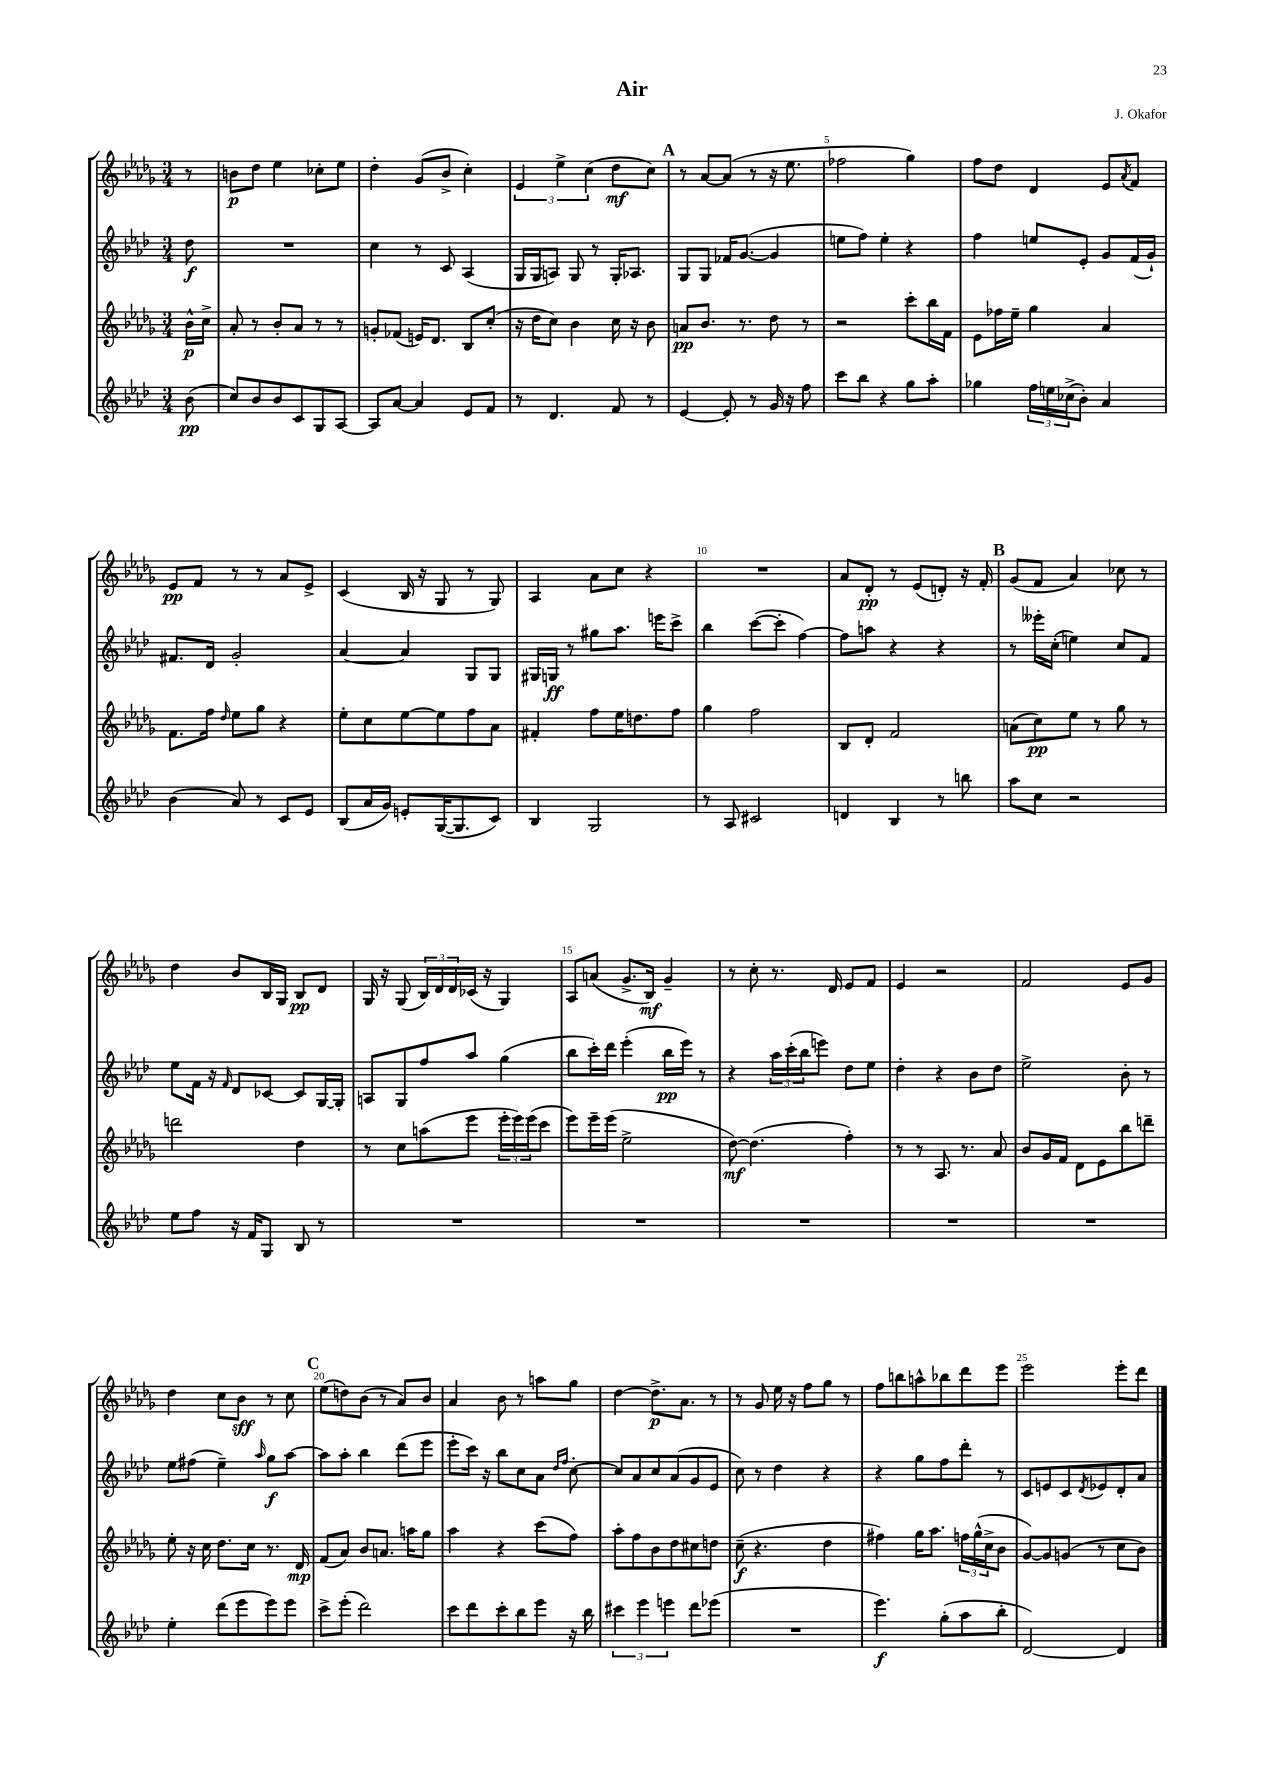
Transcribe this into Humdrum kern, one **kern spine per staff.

**kern	**kern	**kern	**kern
*staff4	*staff3	*staff2	*staff1
*clefG2	*clefG2	*clefG2	*clefG2
*k[b-e-a-d-]	*k[b-e-a-d-g-]	*k[b-e-a-d-]	*k[b-e-a-d-g-]
*M3/4	*M3/4	*M3/4	*M3/4
(8b-	16b-^^	8dd-	8r
.	16cc^	.	.
=	=	=	=
8cc)	8a-'	2.r	8b
8b-	8r	.	8dd-
8b-	8b-'	.	4ee-
8c	8a-	.	.
8G	8r	.	8cc-'
[8A-	8r	.	8ee-
=	=	=	=
8A-]	8g'	4cc	4dd-'
[8a-	(8f-	.	.
4a-]	16e)	8r	(8g-
.	8.d-	.	.
.	.	8c	8b-^
8e-	8B-	(4A-	4cc')
8f	(8cc'	.	.
=	=	=	=
8r	16r	16G	6e-
.	16dd-	16G	.
4.d-	8cc)	8A)	.
.	.	.	6ee-^
.	4b-	8G	.
.	.	.	(6cc
.	.	8r	.
8f	16cc	16G'	8dd-
.	16r	8.A-	.
8r	8b-	.	8cc)
=	=	=	=
[4e-	8a	8G	8r
.	8.b-	8G	[8a-
8e-']	.	16f-	(8a-]
.	8.r	([8.g	.
8r	.	.	8r
16g	8dd-	4g]	16r
16r	.	.	8.ee-
8ff	8r	.	.
=	=	=	=
8ccc	2r	8ee	2ff-
8bb-	.	8ff)	.
4r	.	4ee'	.
8gg	8ccc'	4r	4gg-)
8aa-'	16bb-	.	.
.	16f	.	.
=	=	=	=
4gg-	8e-	4ff	8ff
.	16ff-	.	8dd-
.	16ee-~	.	.
24ff	4gg-	8ee	4d-
24ee	.	.	.
(24cc-^	.	.	.
8b-')	.	8e-'	.
4a-	4a-	8g	8e-
.	.	.	8qa-
.	.	(16f	8f
.	.	16g`)	.
=	=	=	=
(4b-	8.f	8.f#	8e-
.	.	.	8f
.	16ff	16d-	.
.	16qqdd-	.	.
8a-)	8ee-	2g'	8r
8r	8gg-	.	8r
8c	4r	.	8a-
8e-	.	.	8e-^
=	=	=	=
(8B-	8ee-'	[4a-	(4c
16a-	8cc	.	.
16g)	.	.	.
8e'	[8ee-	4a-]	16B-
.	.	.	16r
([16G	8ee-]	.	8G-
8.G]	.	.	.
.	8ff	8G	8r
8c)	8a-	8G	8G-)
=	=	=	=
4B-	4f#'	16G#	4A-
.	.	16G	.
.	.	8r	.
2G	8ff	8gg#	8a-
.	16ee-	8.aa-	8cc
.	8.dd	.	.
.	.	.	4r
.	.	16eee	.
.	8ff	8ccc^	.
=	=	=	=
8r	4gg-	4bb-	2.r
8A-	.	.	.
2c#	2ff	([8ccc	.
.	.	8ccc']	.
.	.	[4ff)	.
=	=	=	=
4d	8B-	8ff]	8a-
.	8d-'	8aa	8d-'
4B-	2f	4r	8r
.	.	.	(8e-
8r	.	4r	8d')
8bb	.	.	16r
.	.	.	16f'
=	=	=	=
8aa-	(8a	8r	(8g-
8cc	8cc)	16eee--'	8f
.	.	(16cc'	.
2r	8ee-	4ee)	4a-)
.	8r	.	.
.	8gg-	8cc	8cc-
.	8r	8f	8r
=	=	=	=
8ee-	2ddd	8ee-	4dd-
8ff	.	16f	.
.	.	16r	.
.	.	16qqf	.
16r	.	8d-	8b-
16f	.	.	.
8G	.	[8c-	16B-
.	.	.	16G-
8B-	4dd-	8c-]	8B-
8r	.	[16G	8d-
.	.	16G']	.
=	=	=	=
2.r	8r	8A	16G-
.	.	.	16r
.	8cc	8G	(8G-
.	(8aa	8ff	24B-)
.	.	.	24d-
.	.	.	24d-
.	8eee-	8aa-	(16c-
.	.	.	16r
.	24eee-'	(4gg	4G-)
.	24eee-)	.	.
.	(24eee-	.	.
.	8ccc	.	.
=	=	=	=
2.r	8eee-)	8bb-	8A-
.	16eee-~	16ccc')	(8a
.	(16eee-	16ddd-	.
.	2ee-^	(4eee-'	8.g-^
.	.	.	16B-)
.	.	16bb-	4g-~
.	.	16eee-)	.
.	.	8r	.
=	=	=	=
2.r	[8dd-)	4r	8r
.	(4.dd-]	.	8cc'
.	.	24aa-	8.r
.	.	(24ccc'	.
.	.	24bb-	.
.	.	8eee)	.
.	.	.	16d-
.	4ff')	8dd-	8e-
.	.	8ee-	8f
=	=	=	=
2.r	8r	4dd-'	4e-
.	8r	.	.
.	8.A-	4r	2r
.	8.r	.	.
.	.	8b-	.
.	8a-	8dd-	.
=	=	=	=
2.r	8b-	2ee-^	2f
.	16g-	.	.
.	16f	.	.
.	8d-	.	.
.	8e-	.	.
.	8bb-	8b-'	8e-
.	8ddd~	8r	8g-
=	=	=	=
4ee-'	8ee-'	8ee-	4dd-
.	16r	(8ff#	.
.	16cc	.	.
(8ddd-	8.dd-	4ee-~)	8cc
8eee-	.	.	8b-
.	16cc	.	.
.	.	16qqaa-	.
8eee-)	8.r	8gg	8r
8eee-	.	[8aa-	8cc
.	16d-	.	.
=	=	=	=
8ccc^	(8f	8aa-]	(8ee-
(8eee-'	8a-)	8aa-'	8dd)
2ddd-)	8b-	4bb-	(8b-
.	8.a	.	8r
.	.	(8ddd-	8a-)
.	16aa	.	.
.	8gg-	8eee-	8b-
=	=	=	=
8ccc	4aa-	8eee-'	4a-
8ddd-	.	16ccc)	.
.	.	16r	.
8ccc'	4r	8bb-	8b-
8bb-	.	8cc	8r
8eee-	(8ccc	8a-	8aa
.	.	16qqdd-	.
.	.	16qqff	.
16r	8ff)	[8cc'	8gg-
16bb-	.	.	.
=	=	=	=
6ccc#	8aa-'	8cc]	[4dd-
.	8ff	8a-	.
6eee-	.	.	.
.	8b-	8cc	8.dd-^]
6eee	.	.	.
.	8dd-	(8a-	.
.	.	.	8.a-
8ddd-	8cc#	8g	.
(8eee-	8dd	8e-	8r
=	=	=	=
2.r	(8cc~	8cc)	8r
.	4.r	8r	8g-
.	.	4dd-	16ee-
.	.	.	16r
.	.	.	8ff
.	4dd-	4r	8gg-
.	.	.	8r
=	=	=	=
4.eee-)	4ff#)	4r	8ff
.	.	.	8bb
.	16gg-	8gg	8aa^^
.	8.aa-	.	.
(8gg'	.	8ff	8bb-
8aa-	24ff	8ddd-'	8ddd-
.	(24gg-^^	.	.
.	24cc^	.	.
8bb-'	8b-	8r	8eee-
=	=	=	=
[2d-)	[8g-)	8c	2eee-
.	8g-]	8e	.
.	(8g	8c	.
.	.	8qd-	.
.	8r	8e-	.
4d-]	8cc	8d-'	8eee-'
.	8b-)	8a-	8ddd-
==	==	==	==
*-	*-	*-	*-
